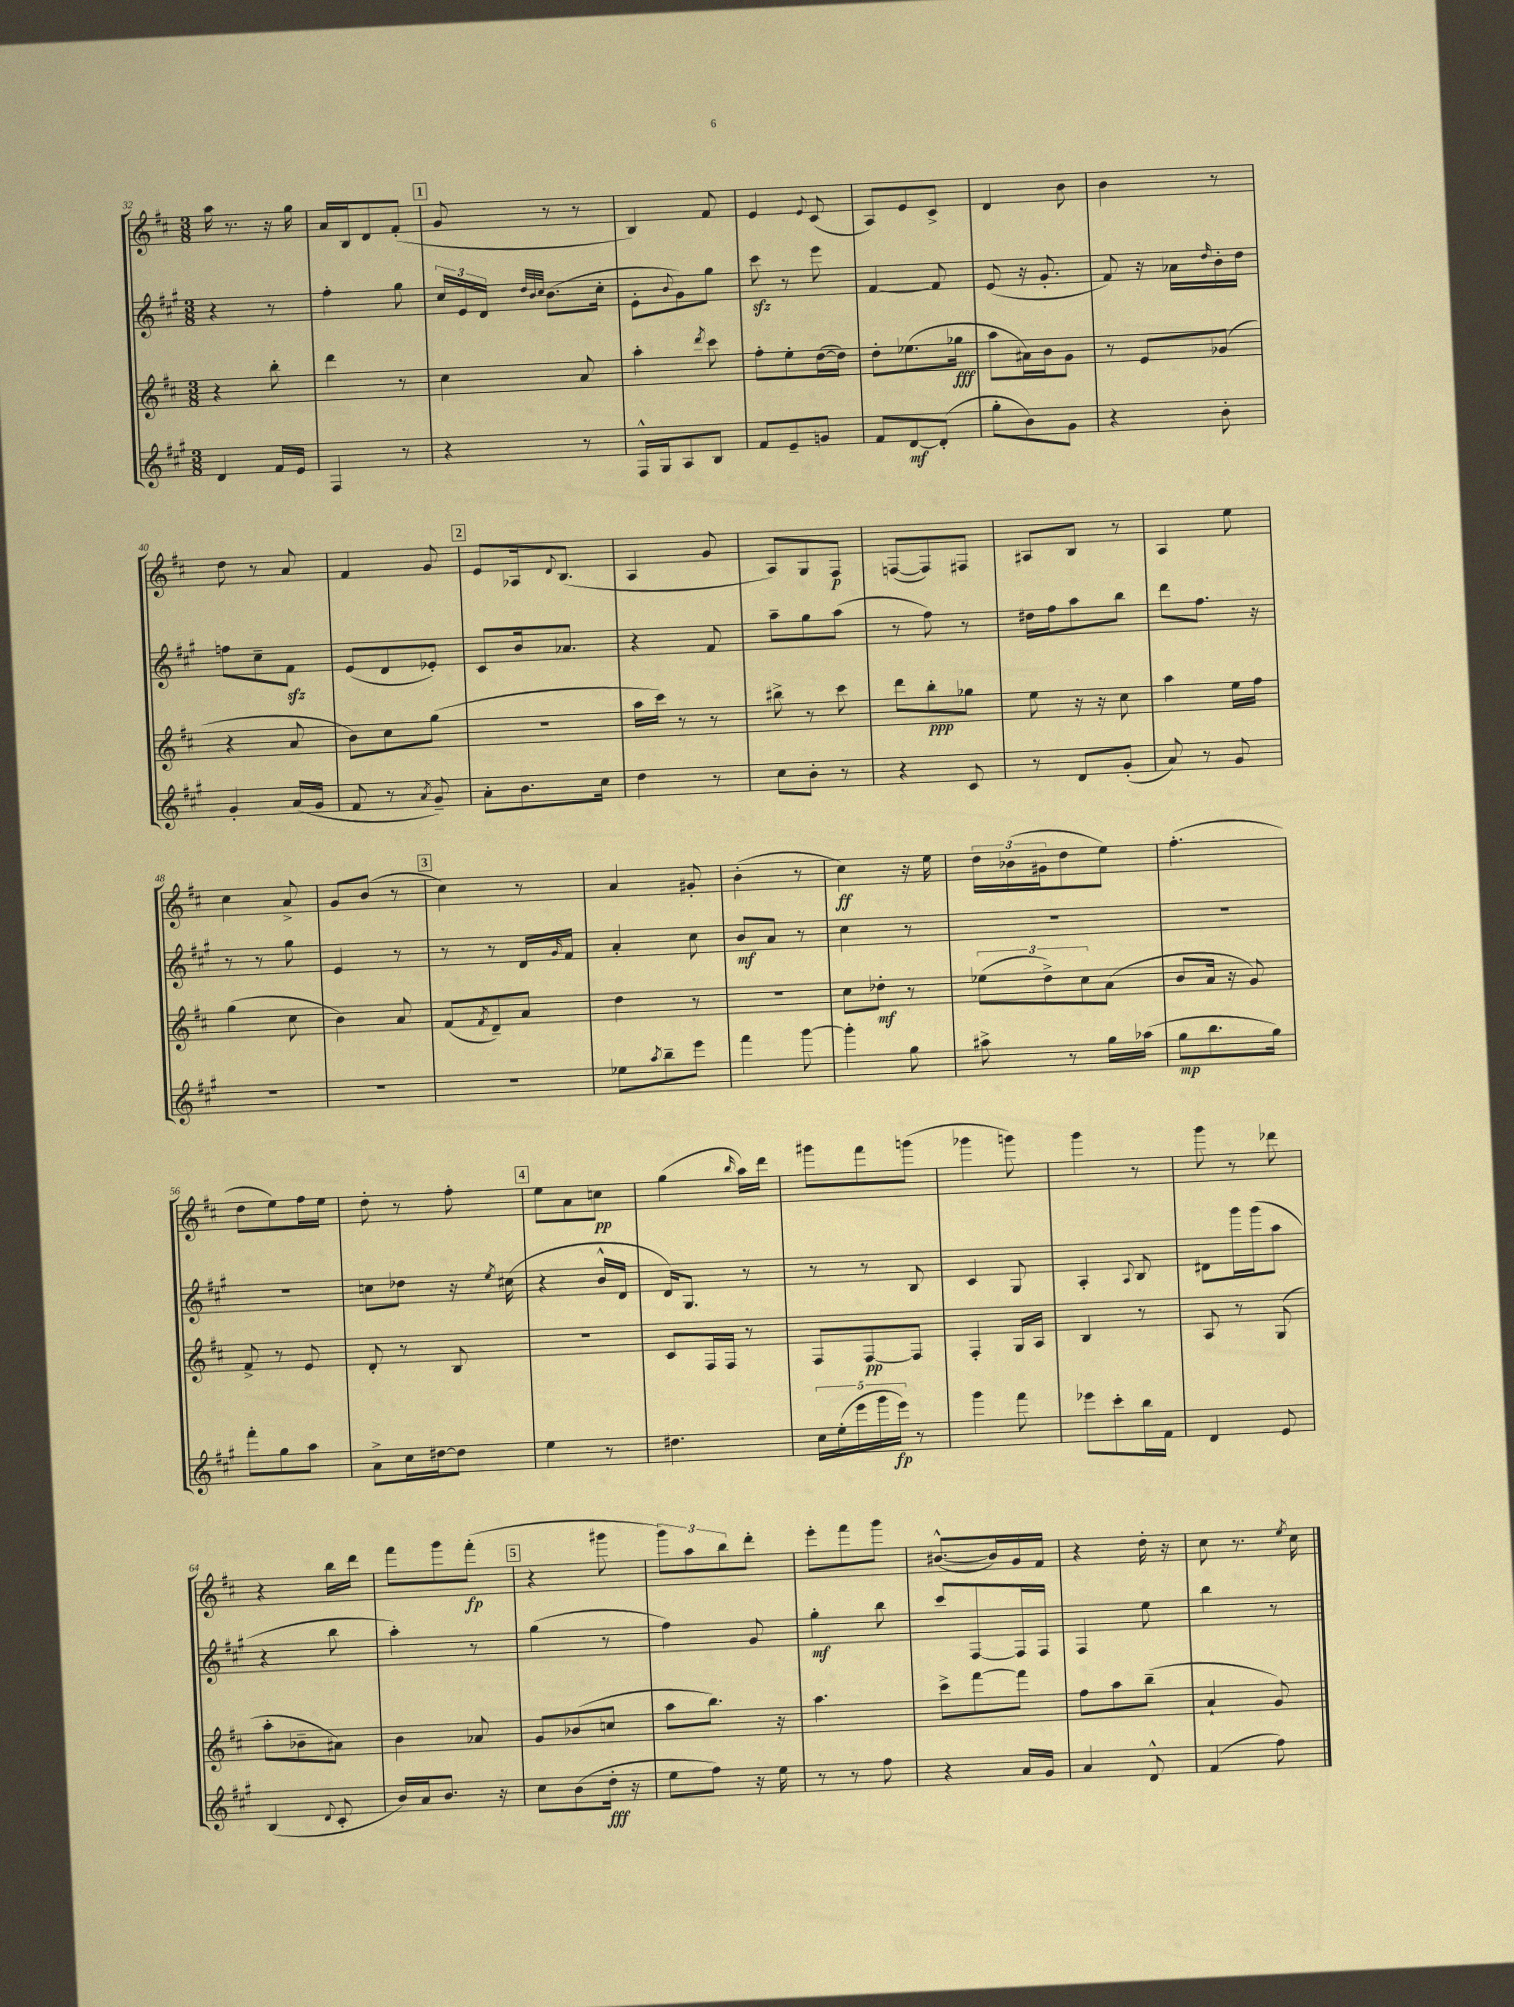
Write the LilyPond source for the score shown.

<<
\new StaffGroup <<
\new Staff = "s0" {
    \clef treble \key d \major \numericTimeSignature \time 3/8
    a''16 r8. r16 g''16 |
    a'16 b16 d'8 fis'8-.( |
    \mark \markup { \box "1" } g'8 r8 r8 |
    b4) fis'8 |
    e'4 \appoggiatura { e'8 } cis'8( |
    a8) e'8 cis'8-> |
    d'4 b'8 |
    b'4 r8 |
    d''8 r8 a'8 |
    fis'4 g'8 |
    \mark \markup { \box "2" } e'8 aes16 \appoggiatura { d'8 } b8.( |
    a4 g'8 |
    a8) g8 fis8\p |
    f8~( f8) fis8 |
    ais8 b8 r8 |
    a4 e''8 |
    cis''4 a'8-> |
    g'8 b'8( r8 |
    \mark \markup { \box "3" } cis''4) r8 |
    a'4 gis'8-. |
    b'4-.( r8 |
    cis''4\ff) r16 e''16 |
    \tuplet 3/2 { d''16 bes'16( gis'16 } d''8 e''8) |
    fis''4.-.( |
    d''8 e''8) fis''16 e''16 |
    d''8-. r8 fis''8-. |
    \mark \markup { \box "4" } e''8 a'8 c''8\pp |
    g''4( \grace { b''16 } a''16) d'''16 |
    gis'''8 fis'''8 g'''8( |
    ges'''4 g'''8) |
    g'''4 r8 |
    g'''8 r8 des'''8 |
    r4 b''16 d'''16 |
    fis'''8 g'''8 fis'''8-.\fp( |
    \mark \markup { \box "5" } r4 gis'''8 |
    \tuplet 3/2 { g'''8) a''8 b''8 } d'''8-. |
    e'''8-. fis'''8 g'''8 |
    bis'8.~-^( bis'16) g'16 fis'16 |
    r4 d''16-. r16 |
    cis''8 r8. \acciaccatura { e''8 } cis''16 \bar "|." |
}
\new Staff = "s1" {
    \clef treble \key a \major \numericTimeSignature \time 3/8
    r4 r8 |
    fis''4-. gis''8 |
    \mark \markup { \box "1" } \tuplet 3/2 { cis''16 e'16 d'16 } \grace { d''32 b'32 cis''32 } b'8.( cis''16-. |
    e'8-. \appoggiatura { b'8 } gis'8) gis''8 |
    cis'''8\sfz r8 e'''8 |
    fis'4~ fis'8 |
    e'8( r16 gis'8.-. |
    fis'8) r16 aes'16 \grace { d''16 } b'16-. d''16 |
    f''8 cis''8-- fis'8\sfz |
    e'8( d'8 ees'8-.) |
    \mark \markup { \box "2" } cis'8 b'16 aes'8. |
    r4 fis'8 |
    a''8-- gis''8 a''8( |
    r8 fis''8) r8 |
    dis''16 fis''16 a''8 b''8 |
    d'''8 fis''8. r16 |
    r8 r8 gis''8 |
    e'4 r8 |
    \mark \markup { \box "3" } r8 r8 d'16 \grace { gis'16 } fis'16 |
    a'4-. cis''8 |
    b'8\mf a'8 r8 |
    cis''4 r8 |
    R4. |
    R4. |
    R4. |
    c''8 des''8 r16 \acciaccatura { e''8 } cis''16( |
    \mark \markup { \box "4" } r4 b'16-^ d'16 |
    d'16) gis8. r8 |
    r8 r8 b8 |
    cis'4 gis8 |
    a4-. \appoggiatura { a8 } b8 |
    dis'8 gis'''16 gis'''16( a''8 |
    r4 b''8 |
    a''4-.) r8 |
    \mark \markup { \box "5" } gis''4( r8 |
    fis''4) gis'8 |
    gis''4-.\mf b''8 |
    cis'''8 fis8~ fis16 fis16 |
    fis4 e''8 |
    b''4 r8 \bar "|." |
}
\new Staff = "s2" {
    \clef treble \key d \major \numericTimeSignature \time 3/8
    r4 b''8-. |
    d'''4 r8 |
    \mark \markup { \box "1" } cis''4 a'8 |
    a''4-. \acciaccatura { d'''8 } cis'''8 |
    fis''8-. e''8-. d''16~( d''16) |
    d''8-. ees''8.( ges''16\fff |
    a''8 ais'16) b'16 g'8 |
    r8 e'8 ges'8( |
    r4 a'8 |
    b'8) cis''8 g''8( |
    \mark \markup { \box "2" } R4. |
    a''16 cis'''16) r8 r8 |
    bis''8-> r8 cis'''8 |
    d'''8 b''8-.\ppp ges''8 |
    e''8 r16 r16 cis''8 |
    a''4 e''16 fis''16 |
    g''4( cis''8 |
    b'4) a'8 |
    \mark \markup { \box "3" } fis'8( \acciaccatura { fis'8 } d'8--) a'8 |
    d''4 r8 |
    R4. |
    cis''8 des''8-.\mf r8 |
    \tuplet 3/2 { ees''8( d''8->) cis''8 } a'8( |
    b'8 a'16 r16 g'8) |
    fis'8-> r8 e'8 |
    d'8-. r8 b8 |
    \mark \markup { \box "4" } R4. |
    cis'8 fis16 fis16 r8 |
    fis8 fis8~\pp fis8 |
    fis4-. g16 a16 |
    b4 r8 |
    a8 r8 g8( |
    a''8-. bes'8-- ais'8) |
    b'4 aes'8 |
    \mark \markup { \box "5" } g'8 bes'8( c''8 |
    a''8 b''8.) r16 |
    a''4. |
    cis'''8-> fis'''8~ fis'''8 |
    fis''8 a''8 b''8--( |
    a'4-! g'8) \bar "|." |
}
\new Staff = "s3" {
    \clef treble \key a \major \numericTimeSignature \time 3/8
    d'4 fis'16 e'16 |
    fis4 r8 |
    \mark \markup { \box "1" } r4 r8 |
    fis16-^ gis16 a8 b8 |
    fis'8 e'8-- g'8 |
    fis'8 d'8~\mf d'8-.( |
    gis''8-. b'8) gis'8 |
    r4 b'8-. |
    gis'4-. a'16( gis'16 |
    fis'8 r8 \acciaccatura { a'8 } gis'8--) |
    \mark \markup { \box "2" } a'8-. b'8. cis''16 |
    d''4 r8 |
    cis''8 b'8-. r8 |
    r4 cis'8 |
    r8 d'8 gis'8-.( |
    a'8) r8 gis'8 |
    R4. |
    R4. |
    \mark \markup { \box "3" } R4. |
    ees''8 \acciaccatura { a''8 } b''8-- e'''8 |
    fis'''4 gis'''8~ |
    gis'''4-. gis''8 |
    ais''8-> r8 gis''16 aes''16( |
    gis''8\mp b''8. gis''16) |
    fis'''8-. gis''8 a''8 |
    a'8-> cis''16 dis''16~ dis''8 |
    \mark \markup { \box "4" } e''4 r8 |
    dis''4. |
    \tuplet 5/4 { cis''16 e''16-.( e'''16 gis'''16 e'''16\fp) } r8 |
    gis'''4 fis'''8 |
    ees'''8 cis'''8-. b''16 fis'16 |
    d'4 e'8 |
    b4( \appoggiatura { d'8 } cis'8-. |
    b'16) a'16 b'8. r16 |
    \mark \markup { \box "5" } cis''8 b'8( d''16-.\fff r16 |
    e''8 fis''8) r16 e''16 |
    r8 r8 fis''8 |
    r4 a'16 gis'16 |
    a'4 d'8-^ |
    fis'4( fis''8) \bar "|." |
}
>>
>>
\layout { \context { \Score currentBarNumber = #32 } }
